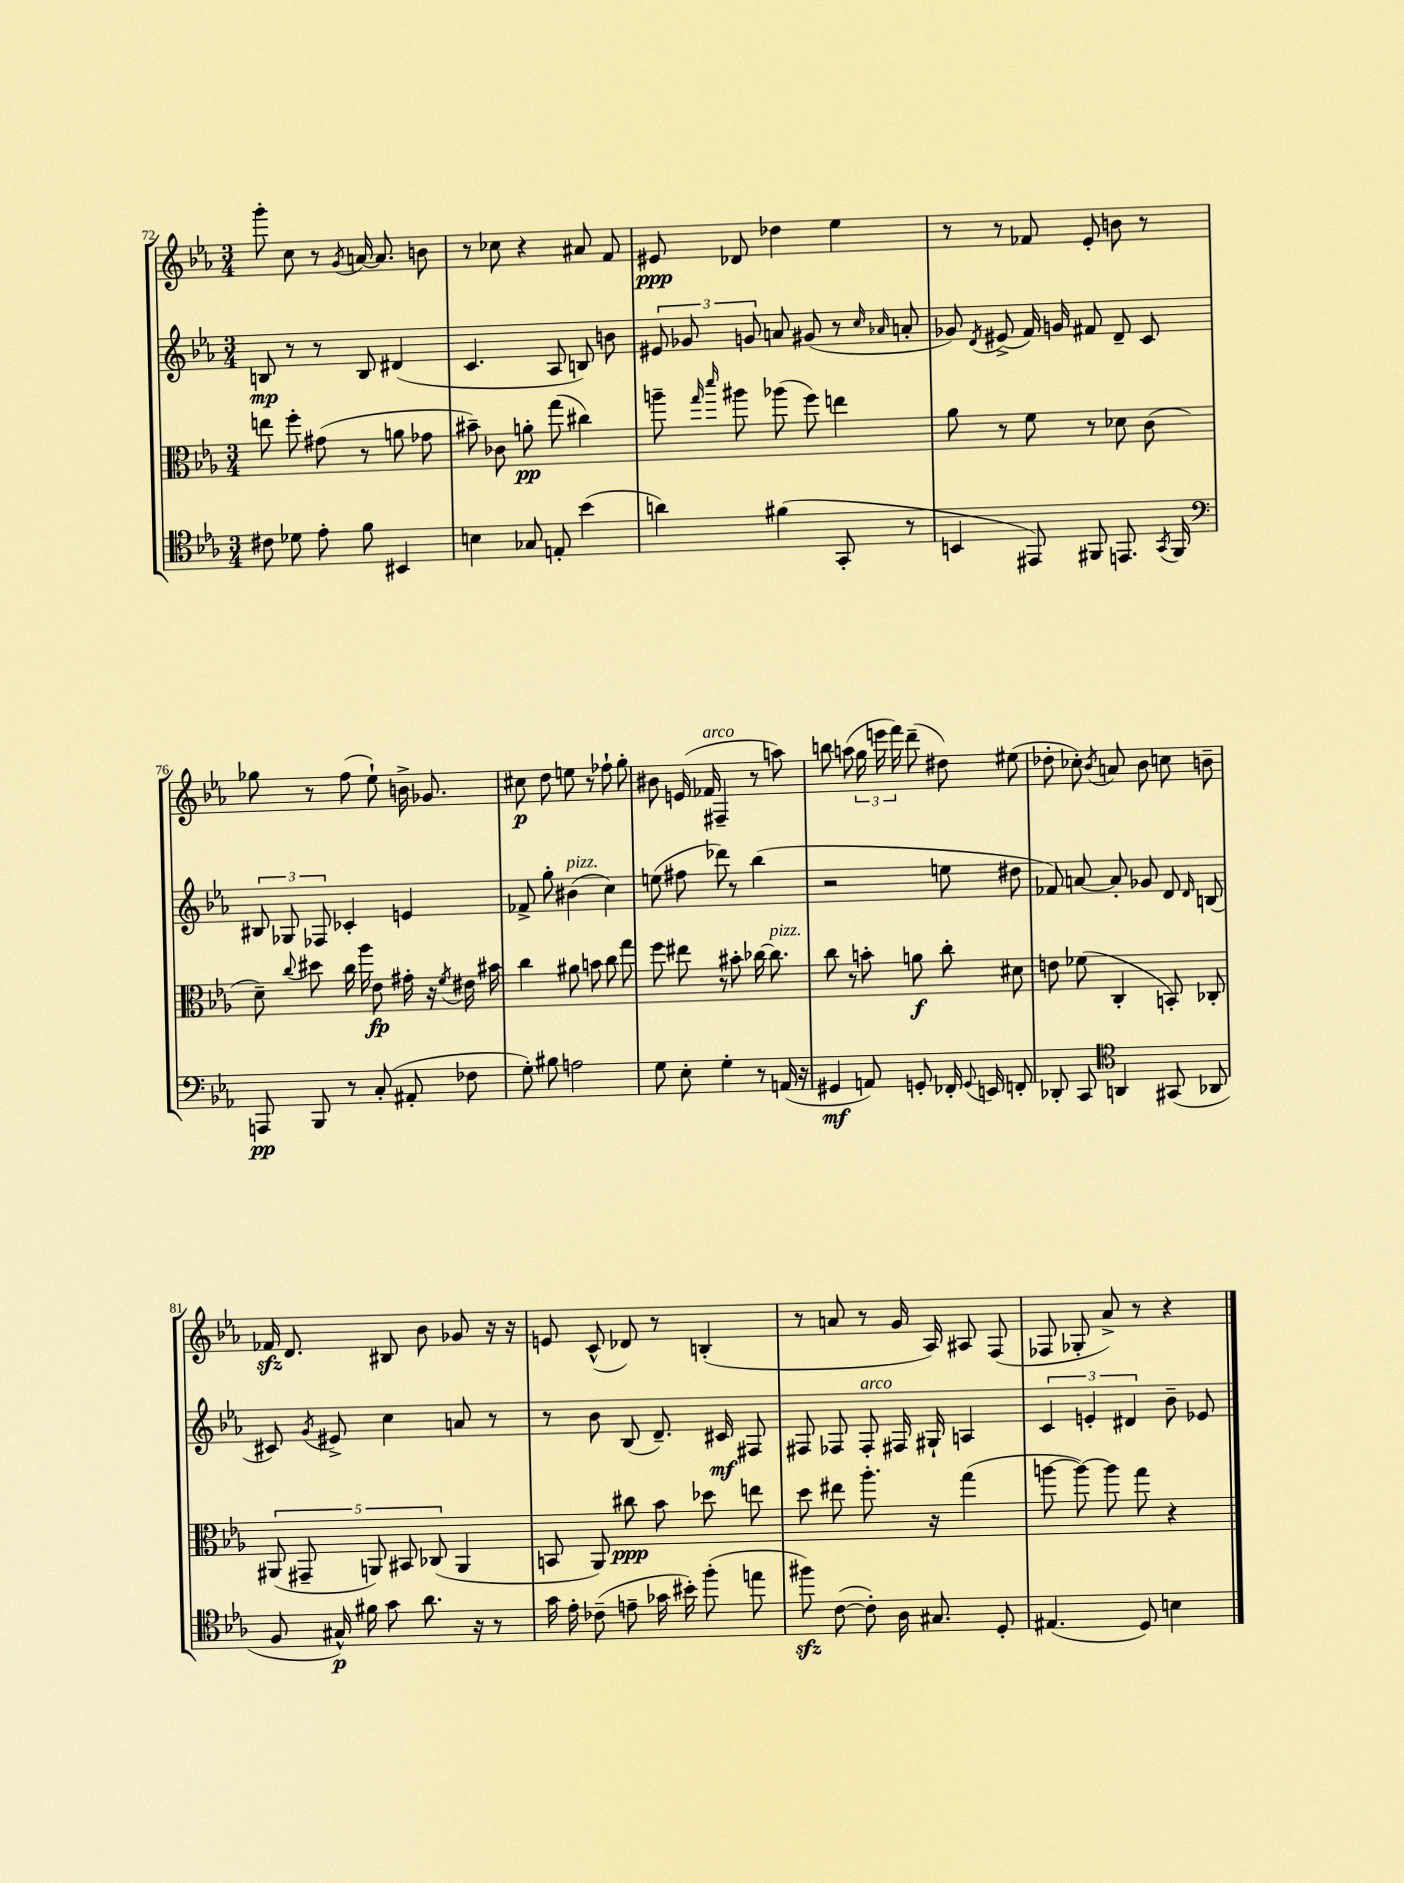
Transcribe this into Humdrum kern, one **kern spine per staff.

**kern	**kern	**kern	**kern
*staff4	*staff3	*staff2	*staff1
*clefC4	*clefC3	*clefG2	*clefG2
*k[b-e-a-]	*k[b-e-a-]	*k[b-e-a-]	*k[b-e-a-]
*M3/4	*M3/4	*M3/4	*M3/4
8c#	8ee	8B	8ggg'
8d-	8ff'	8r	8cc
8e-'	(8g#	8r	8r
.	.	.	8qg
8f	8r	8B	[16a
.	.	.	8.a]
4BB#	8a	(4d#	.
.	8g-	.	8b
=	=	=	=
4B	8b#~)	4.c	8r
.	8c-	.	8cc-
8G-	8a'	.	4r
8E'	(8gg	8A-	.
(4b-	4cc#)	8B)	8a#
.	.	8b	8f
=	=	=	=
4a)	8aa~	12e#	8e#
.	.	12g-	.
.	16qqgg	.	.
.	16qqddd	.	.
.	8aa#	.	8d-
.	.	12g	.
(4f#	(8aa-	8a	4dd-
.	8ff)	(8g#	.
8GG'	4ee	8r	4ee-
.	.	16qqcc	.
.	.	16qqa-	.
8r	.	8a'	.
=	=	=	=
4BB	8a-	8g-)	8r
.	.	8qd	.
.	8r	(8e#^	8r
8EE#)	8f	16f)	8f-
.	.	16g	.
8FF#	8r	8f#	8e-'
8.EE	8d-	8d~	8b
.	(8c	8c	8r
8qGG	.	.	.
16FF#	.	.	.
=	=	=	=
*clefF4	*	*	*
8AAA	8d~)	12B#	8gg-
.	.	12G-	.
.	8qqcc	.	.
8BBB-	8dd#	.	8r
.	.	12F-	.
8r	16cc	4c-'	(8ff
.	16aa-	.	.
(8C'	8e-	.	8ee-`)
8AA#'	16g#'	4e	16b^
.	16r	.	8.g-
.	8qf	.	.
8F-	16e#	.	.
.	16b#	.	.
=	=	=	=
8G')	4cc	8f-^	8cc#
8B#	.	8gg'	8dd
2A	8a#	(4b#	8ee
.	8b	.	8r
.	8cc	4cc)	8ff-`
.	8gg	.	8gg'
=	=	=	=
8G	8ff	(8ee	8b#
8E-'	8ee#	8ff#	(16e
.	.	.	16f-
4G'	8r	8ddd-)	4F#~
.	8b#'	8r	.
8r	[16cc-	(4bb-	8r
.	8.cc-]	.	.
(16AA	.	.	8aa)
16r	.	.	.
=	=	=	=
4GG#	8cc	2r	8bb
.	8r	.	(8aa
8AA)	8b'	.	24gg
.	.	.	24eee
.	.	.	24fff)
8GG'	8a	.	(8ddd~
16FF-'	8cc'	8ee	8dd#)
8qqGG	.	.	.
16EE	.	.	.
8FF'	8d#	8dd#	(8ee#
=	=	=	=
8DD-'	8e	8f-)	8dd-'
8CC	(8f-	[8a	8cc-')
*clefC4	*	*	*
.	.	.	8qb-
4AA	4C'	8a']	8a
.	.	8g-	8b-
(8GG#	8BB')	8d	8cc
.	.	16qqd	.
8AA-	8C-'	(8B	8b~
=	=	=	=
8F	(10AA#	8c#)	16f-
.	.	.	8.d
.	10GG#~	.	.
.	.	8qg	.
16G#^^)	.	8e#^	.
16f#	.	.	.
.	10AA)	.	.
8g	.	4cc	8B#
.	10BB#	.	.
8.a-	.	.	8b-
.	(10C-	.	.
.	4AA	8a	8g-
16r	.	.	.
8r	.	8r	16r
.	.	.	16r
=	=	=	=
16g	8BB	8r	8e
16e-'	.	.	.
(8c-~	8AA-)	8b-	(8c^^
8e~	8cc#	(8B-	8d-)
16g-	8b-	8.d~)	8r
16b#')	.	.	.
(8ff'	8dd-	.	(4B'
.	.	16c#	.
8ee	8ee	8F#	.
=	=	=	=
8ff#)	8dd	8F#	8r
([8c	8ee#	8F-	8a
8c'])	8.aa-'	8F-'	8r
16A-	.	16F#	16g
8.G#	16r	16G#`	16A-)
.	(4gg	4A	8A#
8D'	.	.	(8F
=	=	=	=
(4.E#	[8aa	6c	8F-
.	8aa_)	.	8G-'
.	.	6e'	.
.	8aa]	.	8a-^)
.	.	6d#	.
8D)	8gg	.	8r
4B	4r	8b-~	4r
.	.	8e-	.
==	==	==	==
*-	*-	*-	*-
